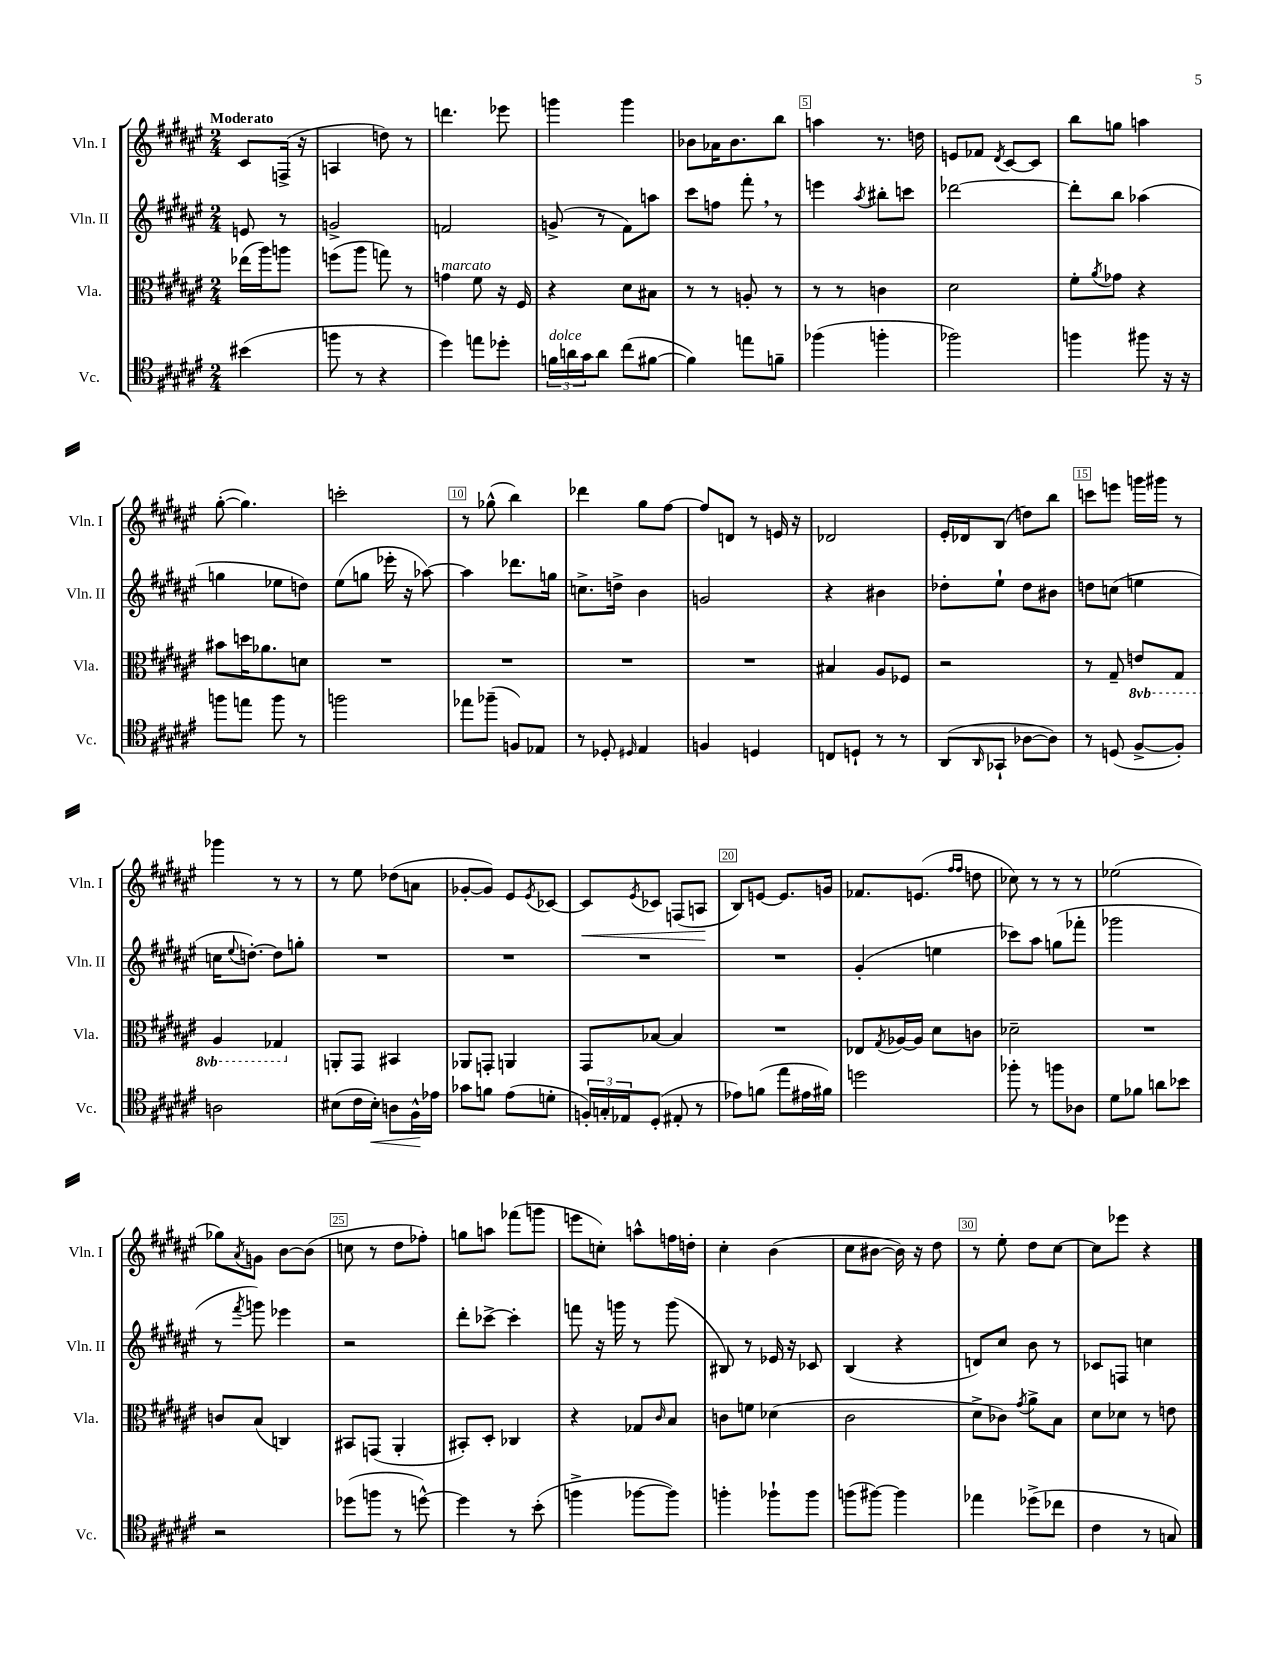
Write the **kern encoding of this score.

**kern	**kern	**kern	**kern
*staff4	*staff3	*staff2	*staff1
*clefC4	*clefC3	*clefG2	*clefG2
*k[f#c#g#d#a#e#]	*k[f#c#g#d#a#e#]	*k[f#c#g#d#a#e#]	*k[f#c#g#d#a#e#]
*M2/4	*M2/4	*M2/4	*M2/4
(4b#\	(16ee-\LL	8e/	8c#/L
.	16aa#\J)	.	.
.	8aa\J	8r	(16F^/Jk
.	.	.	16r
=	=	=	=
8ff\	(8ff\L	2g^/	4A/
8r	8aa#\J	.	.
4r	8gg\)	.	8dd\)
.	8r	.	8r
=	=	=	=
4dd#\)	4g\	2f/	4.ddd\
8ee\L	8f#\	.	.
8dd-'\J	16r	.	8eee-\
.	16F#/	.	.
=	=	=	=
24f\LL	4r	(8g^/	4ggg\
24a\	.	.	.
24g#\J	.	.	.
8a\J	.	8r	.
(8cc#\L	8d#\L	8f#\L)	4ggg\
[8f#\J	8B#\J	8aa\J	.
=	=	=	=
4f#\])	8r	8ccc#\L	8b-\L
.	8r	8ff\J	16a-\K
.	.	.	8.b-\
8ee\L	8A'/	8fff#'\	.
8f~\J	8r	8r	8bb\J
=	=	=	=
(4ff-\	8r	4eee\	4aa\
.	8r	.	.
.	.	8qaa#/	.
4ff'\	4c\	8bb#'\L	8.r
.	.	8ccc\J	.
.	.	.	16dd\
=	=	=	=
2ff-\)	2d#\	[2ddd-\	8e/L
.	.	.	8f-/J
.	.	.	8qd#/
.	.	.	[8c#/L
.	.	.	8c#/]J
=	=	=	=
4ff\	8f#'\L	8ddd-'\]L	8bb\L
.	8qa#/	.	.
.	8g-\J	8bb\J	8gg\J
8ff#\	4r	(4aa-\	4aa\
16r	.	.	.
16r	.	.	.
=	=	=	=
8ff\L	8b#\L	4gg\	([8gg#'\
8ee\J	16dd\K	.	4.gg#\])
.	8.a-\	.	.
8ff\	.	8ee-\L	.
8r	8d\J	8dd\J)	.
=	=	=	=
2ff\	2r	(8ee#\L	2ccc'\
.	.	8gg\J	.
.	.	16eee-'\	.
.	.	16r	.
.	.	[8aa-\)	.
=	=	=	=
8ee-\L	2r	4aa-\]	8r
(8ff-~\J	.	.	(8gg-^^\
8F/L)	.	8.ddd-\L	4bb\)
8E-/J	.	.	.
.	.	16gg\Jk	.
=	=	=	=
8r	2r	8.cc^\L	4ddd-\
8D-'/	.	.	.
.	.	16dd^\Jk	.
16qqD#/	.	.	.
4E#/	.	4b\	8gg#\L
.	.	.	[8ff#\J
=	=	=	=
4F/	2r	2g/	8ff#/]L
.	.	.	8d/J
4D/	.	.	8r
.	.	.	16e/
.	.	.	16r
=	=	=	=
8C/L	4B#/	4r	2d-/
8D`/J	.	.	.
8r	8A#/L	4b#\	.
8r	8F-/J	.	.
=	=	=	=
(8AA#/L	2r	8dd-'\L	16e#'/LL
.	.	.	16d-/J
16qqAA#/	.	.	.
8GG-`/J	.	8ee#`\J	(8B/J
[8A-\L	.	8dd-\L	8dd\L)
8A-\]J)	.	8b#\J	8bb\J
=	=	=	=
8r	8r	8dd\L	8ccc\L
(8D/	8G#~/	(8cc\J	8eee\J
[8F#^/L	8E/L	4ee\	16ggg\LL
.	.	.	16ggg#\JJ
8F#'/]J)	8GG#/J	.	8r
=	=	=	=
2A\	4AA#/	16cc\LK	4ggg-\
.	.	8qqee#/	.
.	.	[8.dd'\J)	.
.	4GG-/	8dd\]L	8r
.	.	8gg'\J	8r
=	=	=	=
(8B#\L	8AA'/L	2r	8r
16c#\L	8GG#/J	.	8ee#\
16B#'\JJ)	.	.	.
8A\L	4BB#/	.	(8dd-\L
16F#^^\L	.	.	8a\J
16e-\JJ	.	.	.
=	=	=	=
8g-\L	8AA-/L	2r	[8g-'/L
8f\J	8GG'/J	.	8g-/]J)
(8e#\L	4AA/	.	8e#/L
.	.	.	8qe#/
8d'\J	.	.	[8c-/J
=	=	=	=
24F'/LL)	8GG#/L	2r	8c-/]L
24G'/	.	.	.
24E-/J	.	.	.
.	.	.	8qe#/
(8D#'/J	[8B-/J	.	8c-/J
8E#'/	4B-/]	.	(8F/L
8r	.	.	8A/J
=	=	=	=
8e-\L)	2r	2r	8B/L)
(8f\J	.	.	[8e/J
8ee#\L	.	.	8.e/]L
16e#\L	.	.	.
16f#\JJ)	.	.	16g/Jk
=	=	=	=
2dd\	8E-/L	(4g#'/	8.f-/L
.	8qG#/	.	.
.	[16A-/L	.	.
.	16A-/]JJ	.	(8.e/J
.	8d#\L	4ee\	.
.	.	.	16qqff#/LL
.	.	.	16qqff#/JJ
.	8c\J	.	8dd\
=	=	=	=
8ff-'\	2d-~\	8ccc-\L)	8cc-\)
8r	.	8aa#\J	8r
8ff\L	.	(8gg\L	8r
8A-\J	.	8fff-'\J	8r
=	=	=	=
8d#\L	2r	2ggg-\	(2ee-\
8f-\J	.	.	.
8a\L	.	.	.
8b-\J	.	.	.
=	=	=	=
2r	8c/L	8r	8gg-\L)
.	.	8qfff#/	8qa#/
.	(8B/J	8ggg\)	8g\J
.	4C/)	4eee-\	[8b\L
.	.	.	(8b\]J
=	=	=	=
(8dd-\L	8BB#/L	2r	8cc\
8ff\J	(8GG/J	.	8r
8r	4AA#'/	.	8dd#\L
[8dd^^\)	.	.	8ff-'\J)
=	=	=	=
4dd\]	8BB#'/L)	8ddd#'\L	8gg\L
.	8D#'/J	[8ccc-^\J	8aa\J
8r	4C-/	4ccc-'\]	(8fff-\L
(8b'\	.	.	8ggg\J
=	=	=	=
4ff^\	4r	8fff\	8eee\L
.	.	16r	8cc'\J)
.	.	16ggg\	.
[8ff-\L	8G-/L	8r	8aa^^\L
.	16qqc#/	.	.
8ff-\]J)	8B/J	(8ggg\	16ff\L
.	.	.	16dd'\JJ
=	=	=	=
4ff'\	8c\L	8B#/)	4cc#'\
.	8f\J	8r	.
8ff-`\L	(4d-\	16e-/	(4b\
.	.	16r	.
8ff-\J	.	8c-/	.
=	=	=	=
(8ff\L	2c#\	(4B/	8cc#\L
[8ff#\J)	.	.	[8b#\J
4ff#\]	.	4r	16b#\])
.	.	.	16r
.	.	.	8dd#\
=	=	=	=
4ee-\	8d#^\L	8d/L)	8r
.	8c-\J)	8cc#/J	8ee#'\
.	8qg#/	.	.
(8dd-^\L	8a#^\L	8b\	8dd#\L
8cc-\J	8B\J	8r	[8cc#\J
=	=	=	=
4c#\	8d#\L	8c-/L	8cc#\]L
.	8d-\J	8F/J	8eee-\J
8r	8r	4cc\	4r
8G/)	8e\	.	.
==	==	==	==
*-	*-	*-	*-
